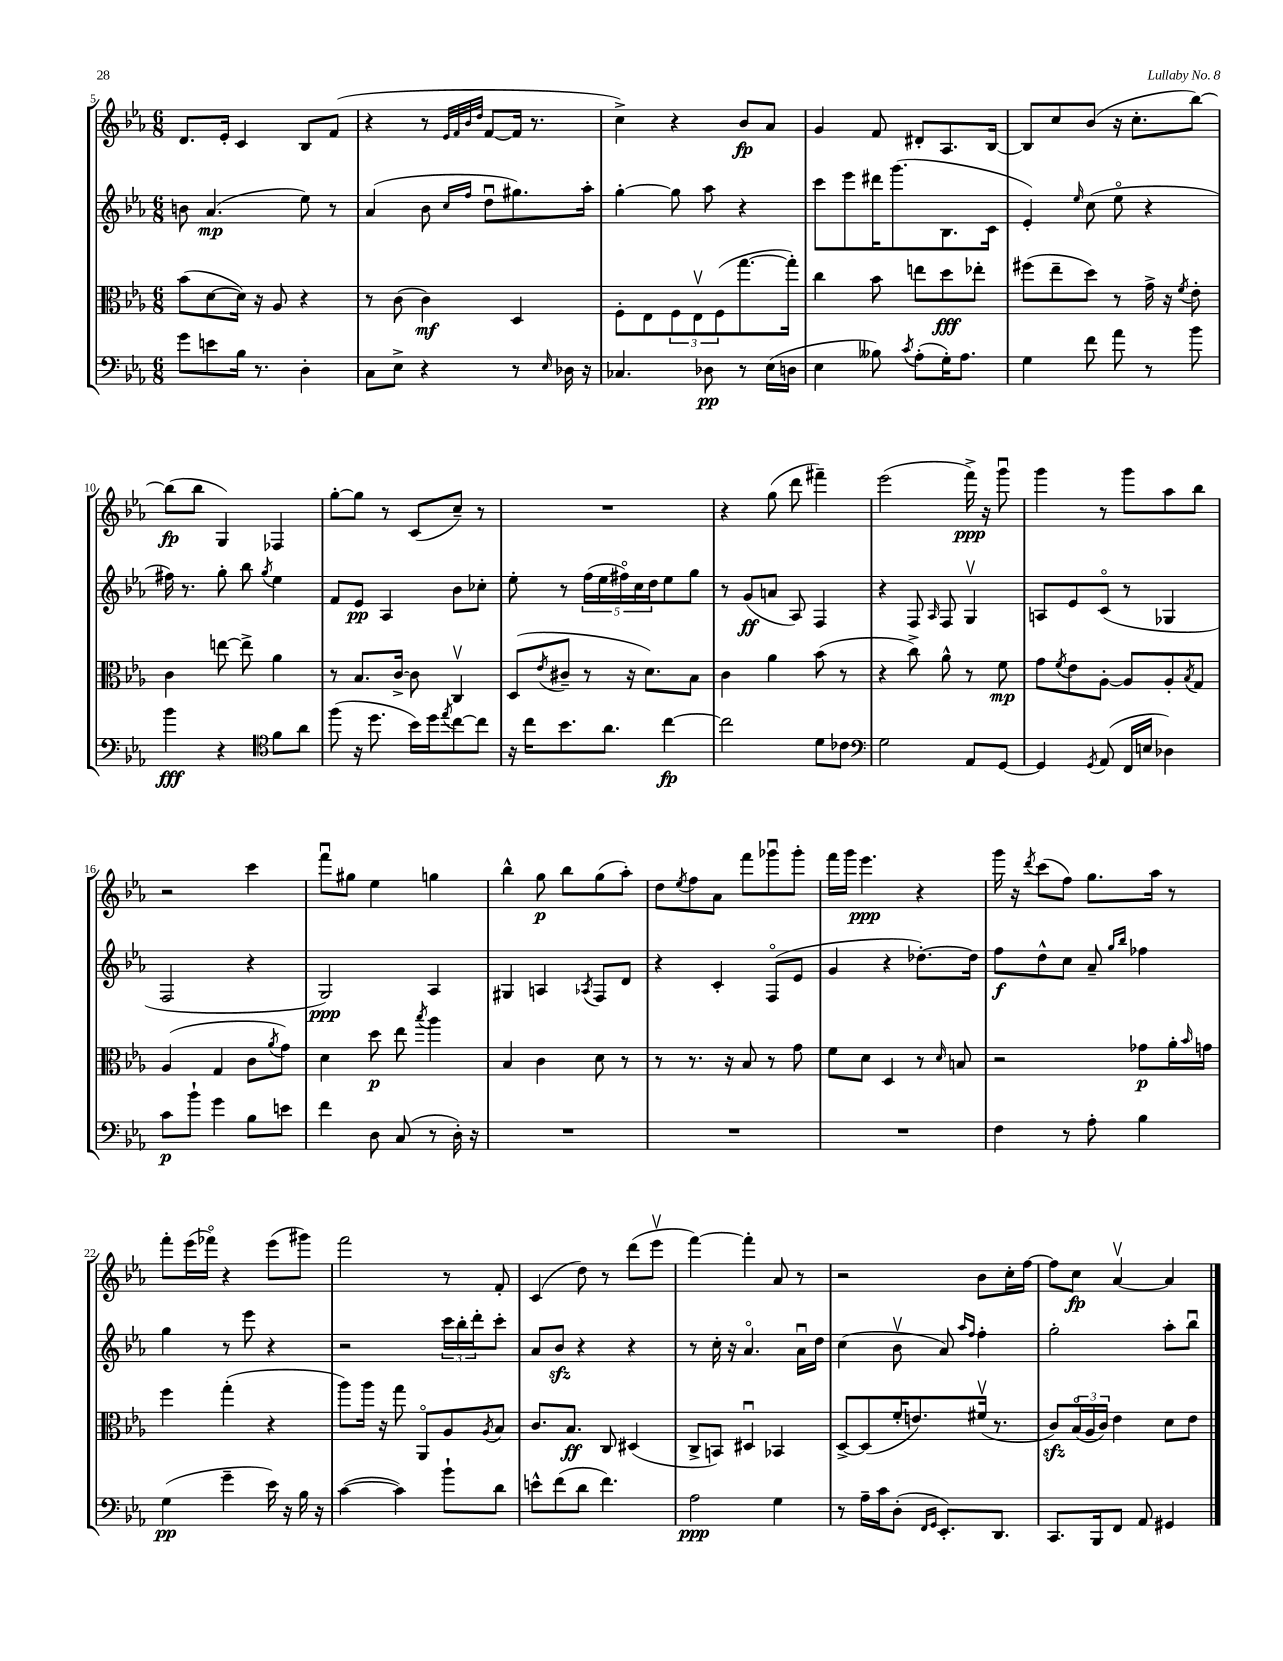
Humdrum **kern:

**kern	**dynam	**kern	**dynam	**kern	**dynam	**kern	**dynam
*part4	*part4	*part3	*part3	*part2	*part2	*part1	*part1
*staff4	*staff4	*staff3	*staff3	*staff2	*staff2	*staff1	*staff1
*clefF4	*	*clefC3	*	*clefG2	*	*clefG2	*
*k[b-e-a-]	*	*k[b-e-a-]	*	*k[b-e-a-]	*	*k[b-e-a-]	*
*M6/8	*	*M6/8	*	*M6/8	*	*M6/8	*
=5	=5	=5	=5	=5	=5	=5	=5
8g\L	.	(8b-\L	.	8bn\	.	8.d/L	.
8en\	.	[8d\	.	(4.a-/	mp	.	.
.	.	.	.	.	.	16e-'/Jk	.
16B-\Jk	.	16d\Jk])	.	.	.	4c/	.
8.r	.	16r	.	.	.	.	.
.	.	8A-/	.	.	.	.	.
4D'\	.	4r	.	8ee-\)	.	8B-/L	.
.	.	.	.	8r	.	(8f/J	.
=6	=6	=6	=6	=6	=6	=6	=6
8C\L	.	8r	.	(4a-/	.	4r	.
8E-^\J	.	(8c\	.	.	.	.	.
4r	.	4c\)	mf	8b-\	.	8r	.
.	.	.	.	.	.	32qqe-/LLL	.
.	.	.	.	.	.	32qqf/	.
.	.	.	.	16qqcc/LL	.	32qqb-/	.
.	.	.	.	16qqff/JJ	.	32qqdd/JJJ	.
.	.	.	.	8ddu\L	.	[8f/L	.
8r	.	4D/	.	8.gg#X\)	.	16f/Jk]	.
.	.	.	.	.	.	8.r	.
16qqE-/	.	.	.	.	.	.	.
16D-X\	.	.	.	.	.	.	.
16r	.	.	.	16aa-'\Jk	.	.	.
=7	=7	=7	=7	=7	=7	=7	=7
4.C-X/	.	8F'\L	.	[4gg'\	.	4cc^\)	.
.	.	8E-\	.	.	.	.	.
.	.	12F\	.	8gg\]	.	4r	.
.	.	12E-v\	.	.	.	.	.
8D-X\	pp	.	.	8aa-\	.	.	.
.	.	(12F\	.	.	.	.	.
8r	.	[8.gg\	.	4r	.	8b-/L	fp
(16E-\LL	.	.	.	.	.	8a-/J	.
16Dn\JJ	.	16gg'\Jk])	.	.	.	.	.
=8	=8	=8	=8	=8	=8	=8	=8
4E-\	.	4cc\	.	8ccc\L	.	4g/	.
.	.	.	.	8eee-\	.	.	.
8B--X\)	.	8b-\	.	16ddd#X\K	.	8f/	.
.	.	.	.	(8.ggg\	.	.	.
8qc/	.	.	.	.	.	.	.
(8A-'\L	.	8een\L	.	.	.	8d#X'/L	.
16G'\K)	.	8dd\	fff	8.B-\	.	8.A-/	.
8.A-\J	.	.	.	.	.	.	.
.	.	8ee-X'\J	.	.	.	.	.
.	.	.	.	16c\Jk	.	[16B-/Jk	.
=9	=9	=9	=9	=9	=9	=9	=9
4G\	.	(8ff#X\L	.	4e-'/)	.	8B-/L]	.
.	.	8ee-~\	.	.	.	8cc/	.
.	.	.	.	16qqee-/	.	.	.
8f\	.	8dd\J)	.	(8cc\	.	(8b-/J	.
8a-\	.	8r	.	8ee-\	.	16r	.
.	.	.	.	.	.	8.cc'\L	.
8r	.	16g^\	.	4r	.	.	.
.	.	16r	.	.	.	.	.
.	.	8qf/	.	.	.	.	.
8b-\	.	8e-'\	.	.	.	[8bb-\J)	.
!!LO:LB:g=z
=10	=10	=10	=10	=10	=10	=10	=10
4b-\	fff	4c\	.	16ff#X\)	.	(8bb-\L]	fp
.	.	.	.	8.r	.	.	.
.	.	.	.	.	.	8bb-\J	.
4r	.	[8een\	.	8gg'\	.	4G/)	.
.	.	8ee^\]	.	8bb-\	.	.	.
*clefC4	*	*	*	*	*	*	*
.	.	.	.	8qgg/	.	.	.
8f\L	.	4a-\	.	4ee-\	.	4F-X/	.
8a-\J	.	.	.	.	.	.	.
=11	=11	=11	=11	=11	=11	=11	=11
(8ff\	.	8r	.	8f/L	.	[8gg'\L	.
16r	.	8.B-/L	.	8e-/J	pp	8gg\J]	.
8.dd\	.	.	.	.	.	.	.
.	.	.	.	4A-/	.	8r	.
.	.	[16c^/Jk	.	.	.	.	.
16b-\LL)	.	8c\]	.	.	.	(8c/L	.
16dd\J	.	.	.	.	.	.	.
8qee-/	.	.	.	.	.	.	.
[8cc\	.	4Cv/	.	8b-\L	.	8cc~/J)	.
8cc\J]	.	.	.	8cc-X'\J	.	8r	.
=12	=12	=12	=12	=12	=12	=12	=12
16r	.	(8D/L	.	8ee-'\	.	2.r	.
16cc\KL	.	.	.	.	.	.	.
.	.	8qe-/	.	.	.	.	.
8.b-\	.	8c#X~/J	.	8r	.	.	.
.	.	8r	.	(20ff\LL	.	.	.
.	.	.	.	20ee-\	.	.	.
8.a-\J	.	.	.	.	.	.	.
.	.	.	.	20ff#X\)	.	.	.
.	.	16r	.	.	.	.	.
.	.	.	.	20cc\	.	.	.
.	.	8.d\L)	.	.	.	.	.
.	.	.	.	20dd\J	.	.	.
[4cc\	fp	.	.	8ee-\	.	.	.
.	.	8B-\J	.	8gg\J	.	.	.
=13	=13	=13	=13	=13	=13	=13	=13
2cc\]	.	4c\	.	8r	.	4r	.
.	.	.	.	(8g/L	ff	.	.
.	.	4a-\	.	8an/J	.	(8gg\	.
.	.	.	.	8A-/)	.	8ddd\	.
8d\L	.	(8b-\	.	4F/	.	4fff#X~\)	.
8c-X\J	.	8r	.	.	.	.	.
=14	=14	=14	=14	=14	=14	=14	=14
*clefF4	*	*	*	*	*	*	*
2G\	.	4r	.	4r	.	(2eee-\	.
.	.	8cc^\)	.	8F/	.	.	.
.	.	.	.	16qqA-/	.	.	.
.	.	8a-^^\	.	8F/	.	.	.
8AA-/L	.	8r	.	4Gv/	.	16fff^\)	ppp
.	.	.	.	.	.	16r	.
[8GG/J	.	8f\	mp	.	.	8gggu\	.
=15	=15	=15	=15	=15	=15	=15	=15
4GG/]	.	8g\L	.	8An/L	.	4ggg\	.
.	.	8qf/	.	.	.	.	.
.	.	8e-\	.	8e-/	.	.	.
8qGG/	.	.	.	.	.	.	.
(8AA-/	.	[8A-'\J	.	(8c/J	.	8r	.
16FF/LL	.	8A-/L]	.	8r	.	8ggg\L	.
16En/JJ	.	.	.	.	.	.	.
4D-X\)	.	8A-'/	.	4G-X/	.	8aa-\	.
.	.	8qB-/	.	.	.	.	.
.	.	8G/J	.	.	.	8bb-\J	.
!!LO:LB:g=z
=16	=16	=16	=16	=16	=16	=16	=16
8c\L	p	(4A-/	.	2F/	.	2r	.
8b-`\J	.	.	.	.	.	.	.
4g\	.	4G/	.	.	.	.	.
8B-\L	.	8c\L	.	4r	.	4ccc\	.
.	.	8qa-/	.	.	.	.	.
8en\J	.	8g\J)	.	.	.	.	.
=17	=17	=17	=17	=17	=17	=17	=17
4f\	.	4d\	.	2G/)	ppp	8fffu\L	.
.	.	.	.	.	.	8gg#X\J	.
8D\	.	8dd\	p	.	.	4ee-\	.
(8C/	.	8ee-\	.	.	.	.	.
.	.	8qbb-/	.	.	.	.	.
8r	.	4aa-\	.	4A-/	.	4ggn\	.
16D'\)	.	.	.	.	.	.	.
16r	.	.	.	.	.	.	.
=18	=18	=18	=18	=18	=18	=18	=18
2.r	.	4B-/	.	4G#X/	.	4bb-^^\	.
.	.	4c\	.	4An/	.	8gg\	p
.	.	.	.	.	.	8bb-\L	.
.	.	.	.	8qA-X/	.	.	.
.	.	8d\	.	8F/L	.	(8gg\	.
.	.	8r	.	8d/J	.	8aa-'\J)	.
=19	=19	=19	=19	=19	=19	=19	=19
2.r	.	8r	.	4r	.	8dd\L	.
.	.	.	.	.	.	8qee-/	.
.	.	8.r	.	.	.	8ff\	.
.	.	.	.	4c'/	.	8a-\J	.
.	.	16r	.	.	.	.	.
.	.	8B-/	.	.	.	8fff\L	.
.	.	8r	.	(8F/L	.	8ggg-Xu\	.
.	.	8g\	.	8e-/J	.	8ggg-'\J	.
=20	=20	=20	=20	=20	=20	=20	=20
2.r	.	8f\L	.	4g/	.	16fff\LL	.
.	.	.	.	.	.	16ggg\JJ	.
.	.	8d\J	.	.	.	4.eee-\	ppp
.	.	4D/	.	4r	.	.	.
.	.	8r	.	[8.dd-X'\L)	.	4r	.
.	.	16qqd/	.	.	.	.	.
.	.	8Bn/	.	.	.	.	.
.	.	.	.	16dd-\Jk]	.	.	.
=21	=21	=21	=21	=21	=21	=21	=21
4F\	.	2r	.	8ff\L	f	16ggg\	.
.	.	.	.	.	.	16r	.
.	.	.	.	.	.	8qddd/	.
.	.	.	.	8dd^^\	.	(8ccc\L	.
8r	.	.	.	8cc\J	.	8ff\J)	.
8A-'\	.	.	.	8a-~/	.	8.gg\L	.
.	.	.	.	16qqgg/LL	.	.	.
.	.	.	.	16qqbb-/JJ	.	.	.
4B-\	.	8g-X\L	p	4ff-X\	.	.	.
.	.	.	.	.	.	16aa-\Jk	.
.	.	16a-'\L	.	.	.	8r	.
.	.	16qqb-/	.	.	.	.	.
.	.	16gn\JJ	.	.	.	.	.
!!LO:LB:g=z
=22	=22	=22	=22	=22	=22	=22	=22
(4G\	pp	4ff\	.	4gg\	.	8fff'\L	.
.	.	.	.	.	.	(16eee-\L	.
.	.	.	.	.	.	16fff-X\JJ)	.
4g~\	.	(4gg'\	.	8r	.	4r	.
.	.	.	.	8eee-\	.	.	.
16e-\)	.	4r	.	4r	.	(8eee-\L	.
16r	.	.	.	.	.	.	.
16B-\	.	.	.	.	.	8ggg#X\J)	.
16r	.	.	.	.	.	.	.
=23	=23	=23	=23	=23	=23	=23	=23
([4c\	.	8aa-\L)	.	2r	.	2fff\	.
.	.	16aa-\Jk	.	.	.	.	.
.	.	16r	.	.	.	.	.
4c\])	.	8gg\	.	.	.	.	.
.	.	8AA-/L	.	.	.	.	.
8b-`\L	.	8A-/	.	24ccc\LL	.	8r	.
.	.	.	.	24bb-'\	.	.	.
.	.	.	.	24ddd'\J	.	.	.
.	.	8qA-/	.	.	.	.	.
8d\J	.	8B-/J	.	8ccc'\J	.	8f'/	.
=24	=24	=24	=24	=24	=24	=24	=24
8en^^\L	.	8.c/L	.	8a-/L	.	(4c/	.
(8f\	.	.	.	8b-zz/J	.	.	.
.	.	8.B-/J	ff	.	.	.	.
8d\J	.	.	.	4r	.	8dd\)	.
4.f\)	.	8C/	.	.	.	8r	.
.	.	(4D#X/	.	4r	.	(8ddd\L	.
.	.	.	.	.	.	8eee-v\J	.
=25	=25	=25	=25	=25	=25	=25	=25
2A-\	ppp	8C^/L	.	8r	.	[4fff\)	.
.	.	8BBn/J)	.	16cc'\	.	.	.
.	.	.	.	16r	.	.	.
.	.	4D#Xu/	.	4.a-/	.	4fff'\]	.
4G\	.	4BB-X/	.	.	.	8a-/	.
.	.	.	.	16a-u\LL	.	8r	.
.	.	.	.	16dd\JJ	.	.	.
=26	=26	=26	=26	=26	=26	=26	=26
8r	.	[8D^/L	.	(4cc\	.	2r	.
16A-~\LL	.	(8D/]	.	.	.	.	.
16c\J	.	.	.	.	.	.	.
(8D'\J	.	16f'/K	.	8b-v\	.	.	.
.	.	8.en/)	.	.	.	.	.
16qqFF/LL	.	.	.	.	.	.	.
16qqGG/JJ	.	.	.	.	.	.	.
8.EE-'/L)	.	.	.	8a-/)	.	.	.
.	.	.	.	16qqaa-/LL	.	.	.
.	.	.	.	16qqff/JJ	.	.	.
.	.	(16f#Xv/Jk	.	4ff'\	.	8b-\L	.
8.DD/J	.	8.r	.	.	.	.	.
.	.	.	.	.	.	16cc'\L	.
.	.	.	.	.	.	[16ff\JJ	.
=27	=27	=27	=27	=27	=27	=27	=27
8.CC/L	.	8czz/L)	.	2gg'\	.	8ff\L]	.
.	.	(24B-/L	.	.	.	8cc\J	fp
.	.	24A-/	.	.	.	.	.
16BBB-/k	.	.	.	.	.	.	.
.	.	24c/JJ)	.	.	.	.	.
8FF/J	.	4e-\	.	.	.	[4a-v/	.
8AA-/	.	.	.	.	.	.	.
4GG#X/	.	8d\L	.	8aa-'\L	.	4a-/]	.
.	.	8e-\J	.	8bb-u\J	.	.	.
==	==	==	==	==	==	==	==
*-	*-	*-	*-	*-	*-	*-	*-
